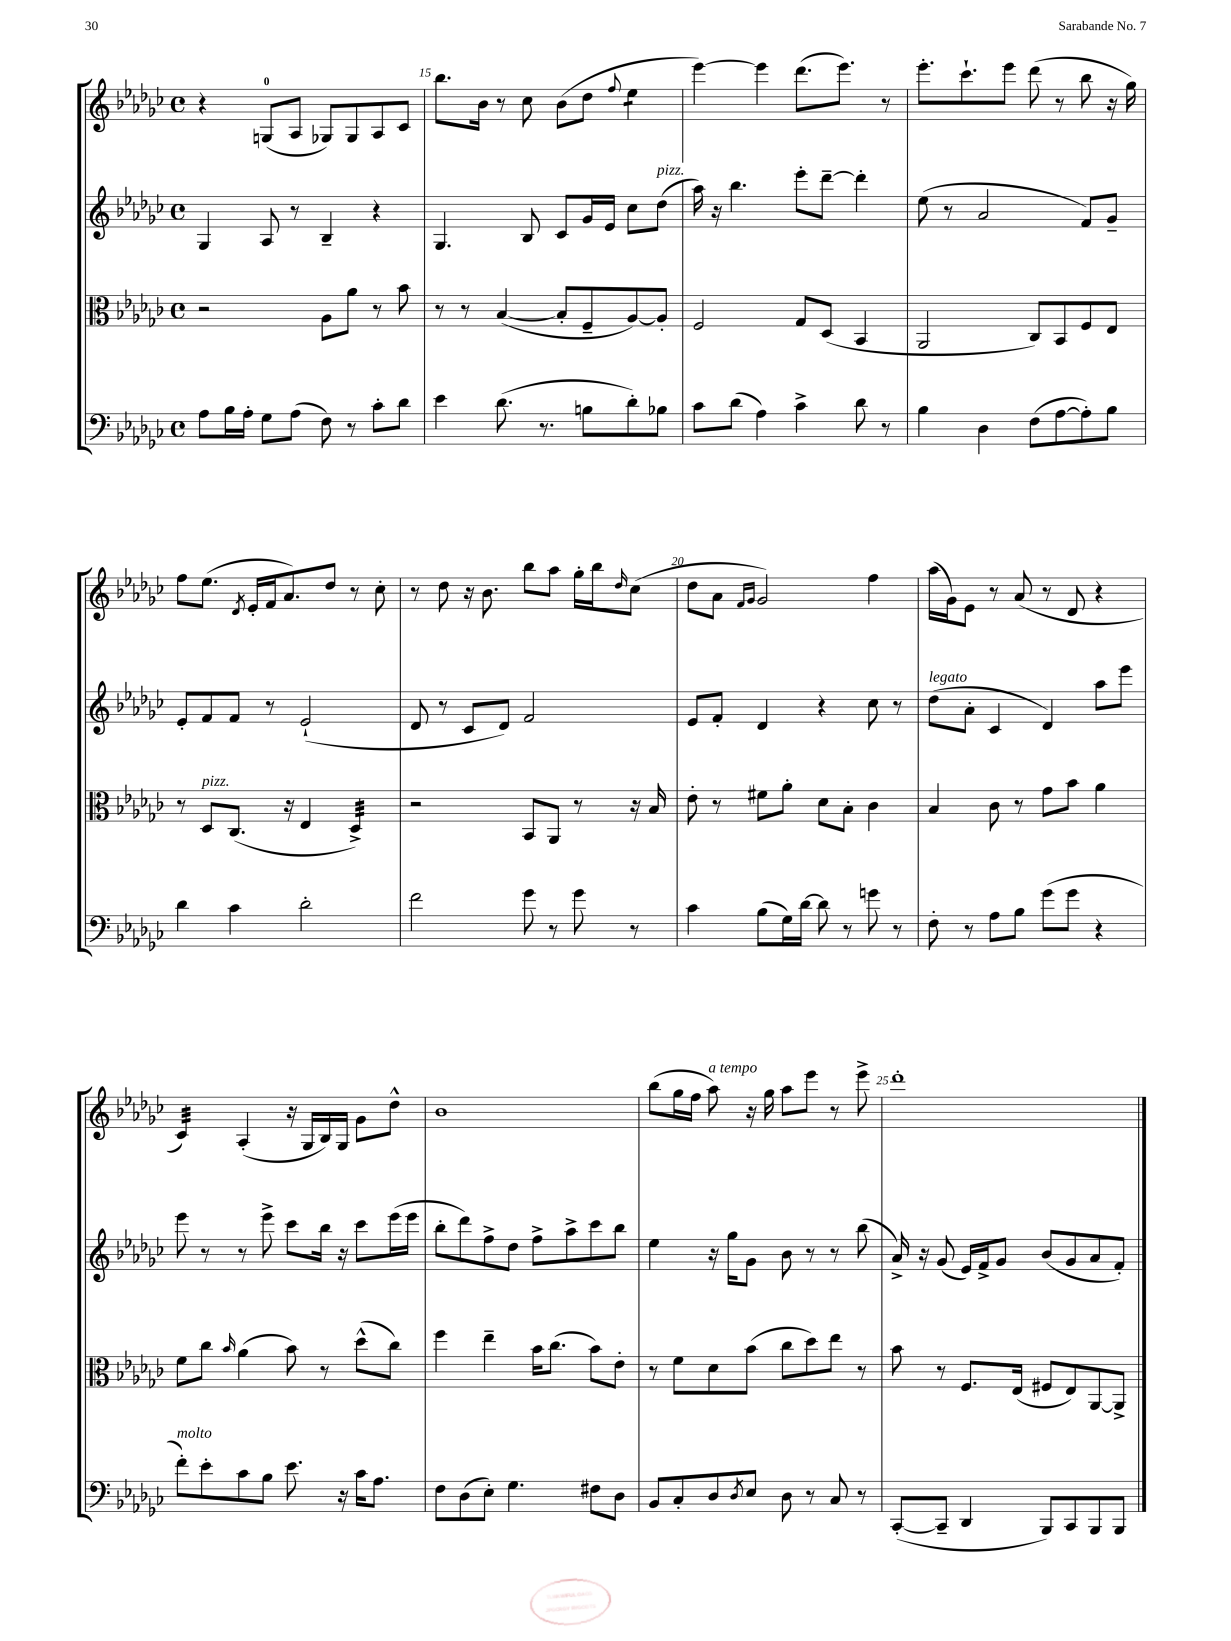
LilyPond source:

<<
\new StaffGroup <<
\new Staff = "s0" {
    \clef treble \key ges \major \defaultTimeSignature \time 4/4
    r4 g8-0( aes8 ges8) ges8 aes8 ces'8 |
    bes''8. bes'16 r8 ces''8 bes'8( des''8 \appoggiatura { f''8 } ees''4:8 |
    ees'''4~) ees'''4 des'''8.( ees'''8.) r8 |
    ees'''8.-. ces'''8.-! ees'''8 des'''8( r8 bes''8 r16 ges''16) |
    f''8 ees''8.( \acciaccatura { des'8 } ees'16-. f'16 aes'8.) des''8 r8 ces''8-. |
    r8 des''8 r16 bes'8. bes''8 aes''8 ges''16-. bes''16 \grace { des''16 } ces''8( |
    des''8 aes'8 \grace { f'16 ges'16 } ges'2) f''4 |
    aes''16( ges'16) ees'8 r8 aes'8( r8 des'8 r4 |
    ces'4:32) aes4-.( r16 ges16 bes16) ges16 ges'8 des''8-^ |
    bes'1 |
    bes''8( ges''16 f''16 aes''8^\markup { \italic "a tempo" }) r16 ges''16 aes''8 ees'''8 r8 ees'''8-> |
    des'''1-. \bar "|." |
}
\new Staff = "s1" {
    \clef treble \key ges \major \defaultTimeSignature \time 4/4
    ges4 aes8 r8 bes4-- r4 |
    ges4. bes8 ces'8 ges'16 ees'16 ces''8 des''8^\markup { \italic "pizz." }( |
    aes''16) r16 bes''4. ees'''8-. des'''8~-- des'''4-. |
    ees''8( r8 aes'2 f'8) ges'8-- |
    ees'8-. f'8 f'8 r8 ees'2-!( |
    des'8 r8 ces'8 des'8) f'2 |
    ees'8 f'8-. des'4 r4 ces''8 r8 |
    des''8^\markup { \italic "legato" }( aes'8-. ces'4 des'4) aes''8 ees'''8 |
    ees'''8 r8 r8 ees'''8-> ces'''8 bes''16 r16 ces'''8 ees'''16( ees'''16 |
    bes''8-. des'''8) f''8-> des''8 f''8-> aes''8-> ces'''8 bes''8 |
    ees''4 r16 ges''16 ges'8 bes'8 r8 r8 bes''8( |
    aes'16->) r16 ges'8( ees'16) f'16-> ges'8 bes'8( ges'8 aes'8 f'8-.) \bar "|." |
}
\new Staff = "s2" {
    \clef alto \key ges \major \defaultTimeSignature \time 4/4
    r2 aes8 aes'8 r8 bes'8 |
    r8 r8 bes4~( bes8-. f8-- aes8~) aes8-. |
    f2 ges8 des8( bes,4 |
    aes,2 ces8) bes,8 f8 ees8 |
    r8 des8^\markup { \italic "pizz." } ces8.( r16 ees4 des4:32->) |
    r2 bes,8 aes,8 r8 r16 bes16 |
    ees'8-. r8 fis'8 aes'8-. des'8 bes8-. ces'4 |
    bes4 ces'8 r8 ges'8 bes'8 aes'4 |
    f'8 ces''8 \grace { bes'16 } aes'4( bes'8) r8 des''8-^( ces''8) |
    f''4 ees''4-- bes'16 ces''8.( bes'8) ees'8-. |
    r8 f'8 des'8 bes'8( ces''8 des''8) ees''8 r8 |
    bes'8 r8 f8. ees16( fis8 ees8) aes,8~ aes,8-> \bar "|." |
}
\new Staff = "s3" {
    \clef bass \key ges \major \defaultTimeSignature \time 4/4
    aes8 bes16 aes16-. ges8 aes8( f8) r8 ces'8-. des'8 |
    ees'4 des'8.( r8. b8 des'8-.) bes8 |
    ces'8 des'8( aes4) ces'4-> des'8 r8 |
    bes4 des4 f8( aes8~ aes8-.) bes8 |
    des'4 ces'4 des'2-. |
    f'2 ges'8 r8 ges'8 r8 |
    ces'4 bes8( ges16) des'16~ des'8 r8 g'8 r8 |
    f8-. r8 aes8 bes8 ges'8( ges'8 r4 |
    f'8-.^\markup { \italic "molto" }) ees'8-. ces'8 bes8 ees'8. r16 ces'16 aes8. |
    f8 des8( ees8-.) ges4. fis8 des8 |
    bes,8 ces8-. des8 \acciaccatura { des8 } ees8 des8 r8 ces8 r8 |
    ces,8~-.( ces,8-- des,4 bes,,8) ces,8 bes,,8 bes,,8 \bar "|." |
}
>>
>>
\layout { \context { \Score currentBarNumber = #14 \override BarNumber.break-visibility = ##(#f #t #t) barNumberVisibility = #(every-nth-bar-number-visible 5) } }
